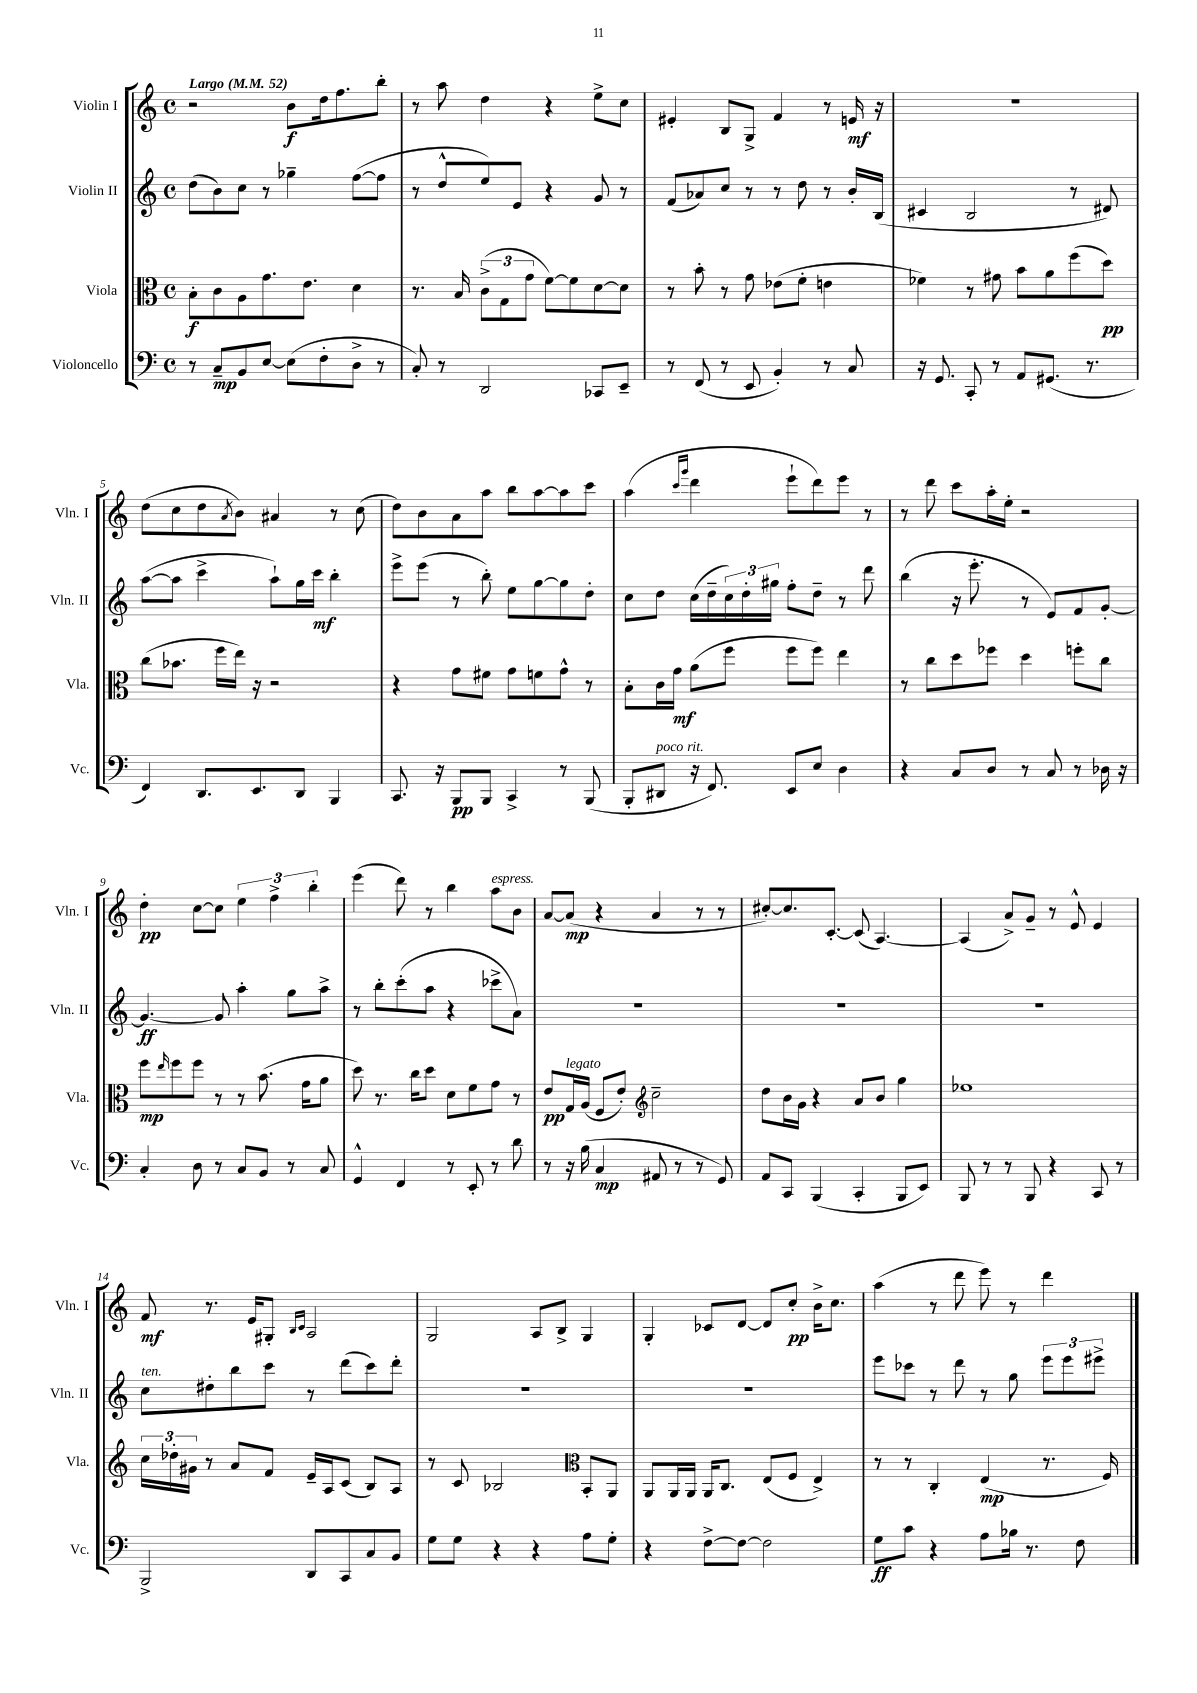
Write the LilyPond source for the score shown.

<<
\new StaffGroup <<
\new Staff = "s0" \with { instrumentName = "Violin I" shortInstrumentName = "Vln. I" } {
    \clef treble \key c \major \defaultTimeSignature \time 4/4 \tempo "Largo" 4 = 52
    r2 b'8\f d''16 f''8. b''8-. |
    r8 a''8 d''4 r4 e''8-> c''8 |
    eis'4-. b8 g8-> f'4 r8 e'16\mf r16 |
    R1 |
    d''8( c''8 d''8 \acciaccatura { a'8 } b'8) ais'4 r8 c''8( |
    d''8) b'8 a'8 a''8 b''8 a''8~ a''8 c'''8 |
    a''4( \grace { c'''16 g'''16 } d'''4 e'''8-! d'''8) e'''8 r8 |
    r8 d'''8 c'''8 a''16-. e''16-. r2 |
    d''4-.\pp c''8~ c''8 \tuplet 3/2 { e''4 f''4-> b''4-. } |
    e'''4( d'''8) r8 b''4 a''8^\markup { \italic "espress." } b'8 |
    a'8~ a'8\mp( r4 a'4 r8 r8 |
    cis''8~-.) cis''8. c'8.~-. c'8( a4.~) |
    a4( a'8->) g'8-- r8 e'8-^ e'4 |
    f'8\mf r8. e'16 gis8-. \grace { b16 c'16 } a2 |
    g2 a8 b8-> g4 |
    g4-. ces'8 d'8~ d'8 c''8-.\pp b'16-> c''8. |
    a''4( r8 d'''8 e'''8) r8 d'''4 \bar "|." |
}
\new Staff = "s1" \with { instrumentName = "Violin II" shortInstrumentName = "Vln. II" } {
    \clef treble \key c \major \defaultTimeSignature \time 4/4
    d''8( b'8) c''8 r8 ges''4-- f''8~( f''8 |
    r8 d''8-^ e''8) e'8 r4 g'8 r8 |
    f'8( aes'8) c''8 r8 r8 d''8 r8 b'16-. b16( |
    cis'4 b2 r8 dis'8) |
    a''8~( a''8 c'''4-> a''8-!) g''16 c'''16\mf b''4-. |
    e'''8-> e'''8( r8 b''8-.) e''8 g''8~ g''8 d''8-. |
    c''8 d''8 c''16( d''16-- \tuplet 3/2 { c''16) d''16-. gis''16 } f''8-. d''8-- r8 d'''8 |
    b''4( r16 e'''8.-. r8 e'8) f'8 g'8~-. |
    g'4.~\ff g'8 a''4-. g''8 a''8-> |
    r8 b''8-. c'''8-.( a''8 r4 ces'''8-> a'8) |
    R1 |
    R1 |
    R1 |
    c''8^\markup { \italic "ten." } dis''8-. b''8 c'''8 r8 d'''8( c'''8) d'''8-. |
    R1 |
    R1 |
    e'''8 ces'''8 r8 d'''8 r8 g''8 \tuplet 3/2 { e'''8 e'''8 eis'''8-> } \bar "|." |
}
\new Staff = "s2" \with { instrumentName = "Viola" shortInstrumentName = "Vla." } {
    \clef alto \key c \major \defaultTimeSignature \time 4/4
    b8-.\f c'8 a8 g'8. e'8. d'4 |
    r8. b16 \tuplet 3/2 { c'8->( g8 g'8 } f'8~) f'8 d'8~ d'8 |
    r8 b'8-. r8 g'8 ees'8( f'8-. e'4 |
    fes'4) r8 gis'8 b'8 a'8 f''8( d''8\pp) |
    c''8( bes'8. f''16 e''16) r16 r2 |
    r4 g'8 fis'8 g'8 f'8 g'8-^ r8 |
    b8-. c'16 g'16\mf a'8( f''8 f''8 f''8) e''4 |
    r8 c''8 d''8 fes''8 d''4 f''8-. c''8 |
    f''8\mp \grace { e''16 } f''8 f''8 r8 r8 b'8.( g'16 a'8 |
    d''8) r8. c''16 d''8 d'8 f'8 g'8 r8 |
    e'8\pp g16^\markup { \italic "legato" } a16( f8 e'8-.) \clef treble c''2-- |
    d''8 b'16 g'16 r4 a'8 b'8 g''4 |
    ees''1 |
    \tuplet 3/2 { c''16 des''16-. gis'16 } r8 a'8 f'8 e'16-- a16 c'8( b8) a8 |
    r8 c'8 bes2 \clef alto b,8-. a,8 |
    a,8 a,16 a,16 a,16 c8. e8( f8 e4->) |
    r8 r8 c4-. e4\mp( r8. f16) \bar "|." |
}
\new Staff = "s3" \with { instrumentName = "Violoncello" shortInstrumentName = "Vc." } {
    \clef bass \key c \major \defaultTimeSignature \time 4/4
    r8 c8--\mp b,8 e8~ e8( f8-. d8-> r8 |
    c8-.) r8 d,2 ces,8 e,8-- |
    r8 f,8( r8 e,8 b,4-.) r8 c8 |
    r16 g,8. c,8-. r8 a,8 gis,8.( r8. |
    f,4) d,8. e,8. d,8 b,,4 |
    c,8. r16 b,,8\pp b,,8 c,4-> r8 b,,8( |
    b,,8-. dis,8^\markup { \italic "poco rit." } r16 f,8.) e,8 e8 d4 |
    r4 c8 d8 r8 c8 r8 des16 r16 |
    c4-. d8 r8 c8 b,8 r8 c8 |
    g,4-^ f,4 r8 e,8-. r8 d'8 |
    r8 r16 b16( c4\mp ais,8 r8 r8 g,8) |
    a,8 c,8 b,,4( c,4-. b,,8 e,8) |
    b,,8 r8 r8 b,,8 r4 c,8 r8 |
    b,,2-> d,8 c,8 c8 b,8 |
    g8 g8 r4 r4 a8 g8-. |
    r4 f8~-> f8~ f2 |
    g8\ff c'8 r4 a8 bes16 r8. f8 \bar "|." |
}
>>
>>
